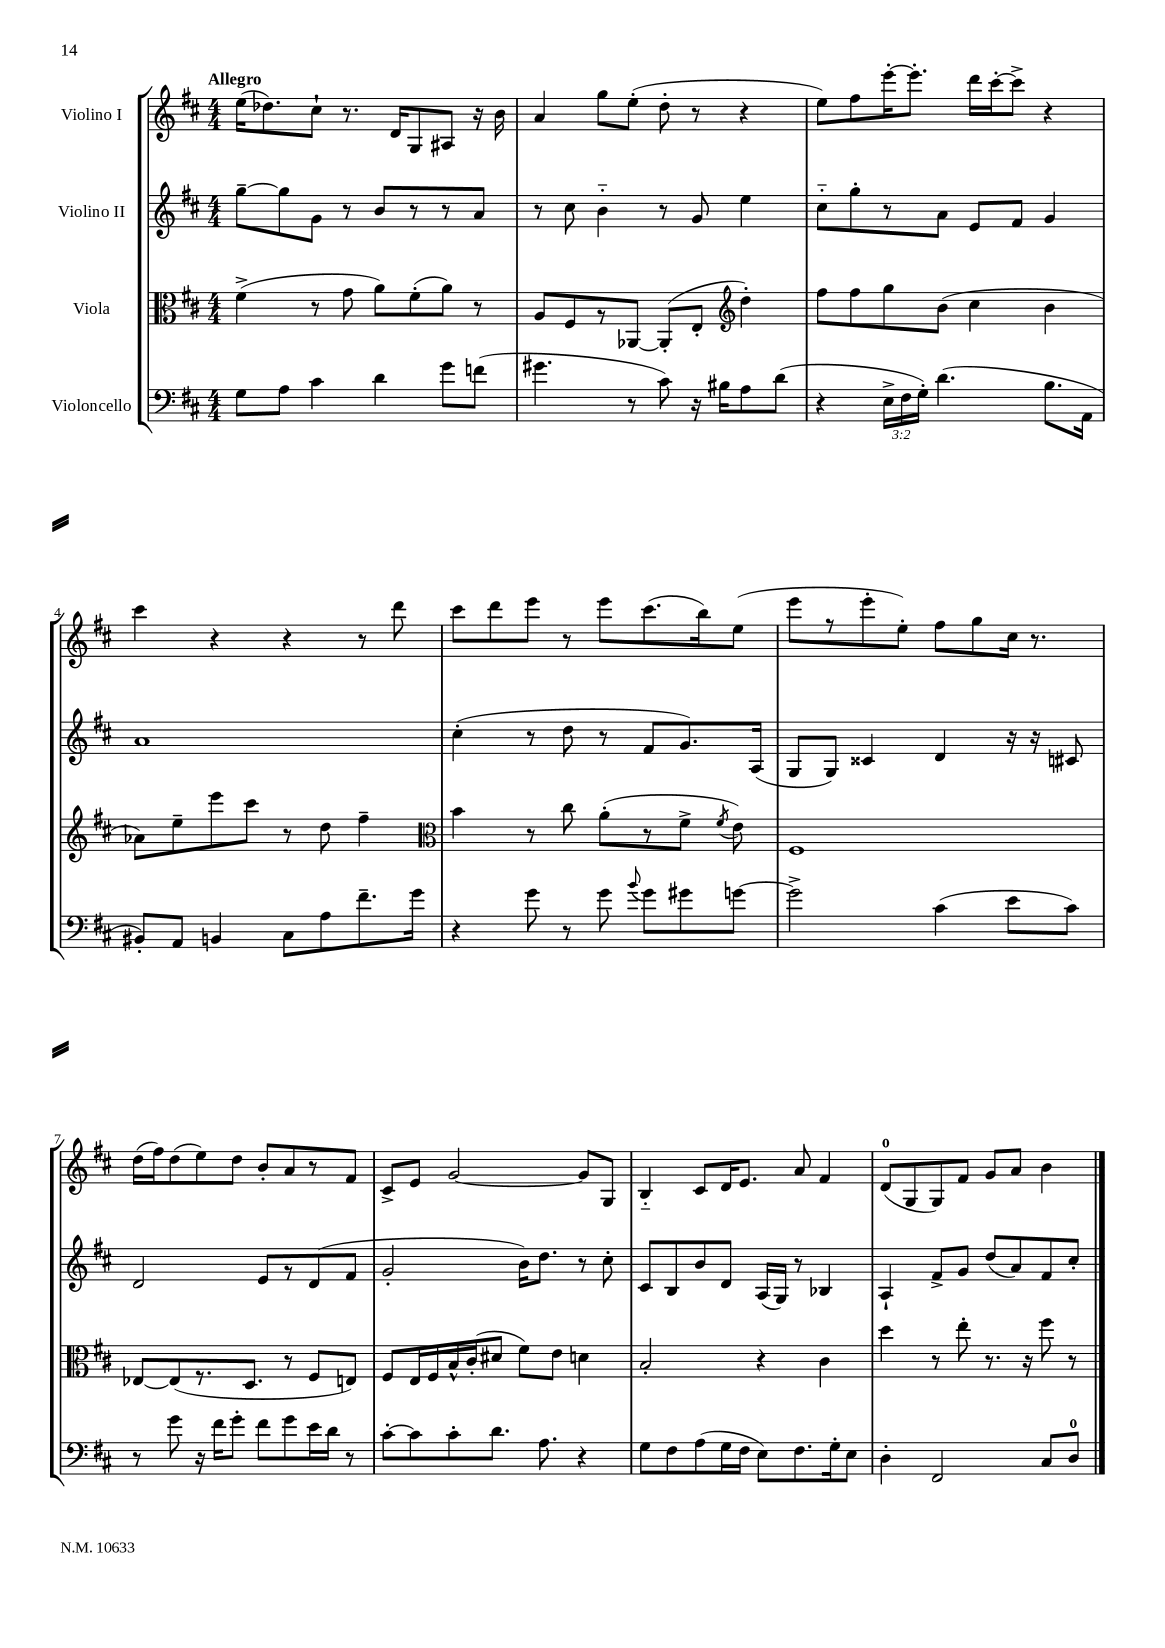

**kern	**kern	**kern	**kern
*staff4	*staff3	*staff2	*staff1
*clefF4	*clefC3	*clefG2	*clefG2
*k[f#c#]	*k[f#c#]	*k[f#c#]	*k[f#c#]
*M4/4	*M4/4	*M4/4	*M4/4
8G	(4f#^	[8gg~	(16ee
.	.	.	8.dd-)
8A	.	8gg]	.
4c#	8r	8g	8cc#`
.	8g	8r	8.r
4d	8a)	8b	.
.	.	.	16d
.	(8f#'	8r	8G
8g	8a)	8r	8A#
(8f	8r	8a	16r
.	.	.	16b
=	=	=	=
4.g#	8A	8r	4a
.	8F#	8cc#	.
.	8r	4b'~	8gg
8r	[8AA-	.	(8ee'
8c#)	(8AA-']	8r	8dd'
16r	8E'	8g	8r
16B#	.	.	.
*	*clefG2	*	*
8A	4dd')	4ee	4r
(8d	.	.	.
=	=	=	=
4r	8ff#	8cc#'~	8ee)
.	8ff#	8gg'	8ff#
24E^	8gg	8r	[16eee'
24F#	.	.	.
.	.	.	8.eee']
24G')	.	.	.
(4.d	(8b	8a	.
.	4cc#	8e	16ddd
.	.	.	[16ccc#'
.	.	8f#	8ccc#^]
8.B	4b	4g	4r
16AA	.	.	.
=	=	=	=
8BB#')	8a-)	1a	4ccc#
8AA	8ee~	.	.
4BB	8eee	.	4r
.	8ccc#	.	.
8C#	8r	.	4r
8A	8dd	.	.
8.f#~	4ff#~	.	8r
.	.	.	8ddd
16g	.	.	.
=	=	=	=
*	*clefC3	*	*
4r	4b	(4cc#'	8ccc#
.	.	.	8ddd
8g	8r	8r	8eee
8r	8cc#	8dd	8r
8g	(8a'	8r	8eee
8qqb	.	.	.
8g	8r	8f#	(8.ccc#
8g#	8f#^	8.g)	.
.	.	.	16bb)
.	8qf#	.	.
[8g	8e)	.	(8ee
.	.	(16A	.
=	=	=	=
2g^]	1F#	8G	8eee
.	.	8G)	8r
.	.	4c##	8eee'
.	.	.	8ee')
(4c#	.	4d	8ff#
.	.	.	8gg
8e	.	16r	16cc#
.	.	16r	8.r
8c#)	.	8c#	.
=	=	=	=
8r	[8E-	2d	(16dd
.	.	.	16ff#)
8g	(8E-]	.	(8dd
16r	8.r	.	8ee)
16f#	.	.	.
8g'	.	.	8dd
.	8.D	.	.
8f#	.	8e	8b'
8g	8r	8r	8a
16e	8F#	(8d	8r
16d	.	.	.
8r	8E)	8f#	8f#
=	=	=	=
[8c#'	8F#	2g'	8c#^
8c#]	16E	.	8e
.	16F#	.	.
8c#'	16B^^	.	[2g
.	(16c#'	.	.
8.d	8d#	.	.
.	8f#)	16b)	.
8.A	.	8.dd	.
.	8e	.	.
4r	4d	8r	8g]
.	.	8cc#'	8G
=	=	=	=
8G	2B'	8c#	4B'~
8F#	.	8B	.
(8A	.	8b	8c#
16G	.	8d	16d
16F#	.	.	8.e
8E)	4r	(16A	.
.	.	16G)	.
8.F#	.	8r	8a
.	4c#	4B-	4f#
16G'	.	.	.
8E	.	.	.
=	=	=	=
4D'	4dd	4A`	(8d
.	.	.	8G
2FF#	8r	8f#^	8G)
.	8ee'	8g	8f#
.	8.r	(8dd	8g
.	.	8a)	8a
.	16r	.	.
8C#	8ff#	8f#	4b
8D	8r	8cc#'	.
==	==	==	==
*-	*-	*-	*-
